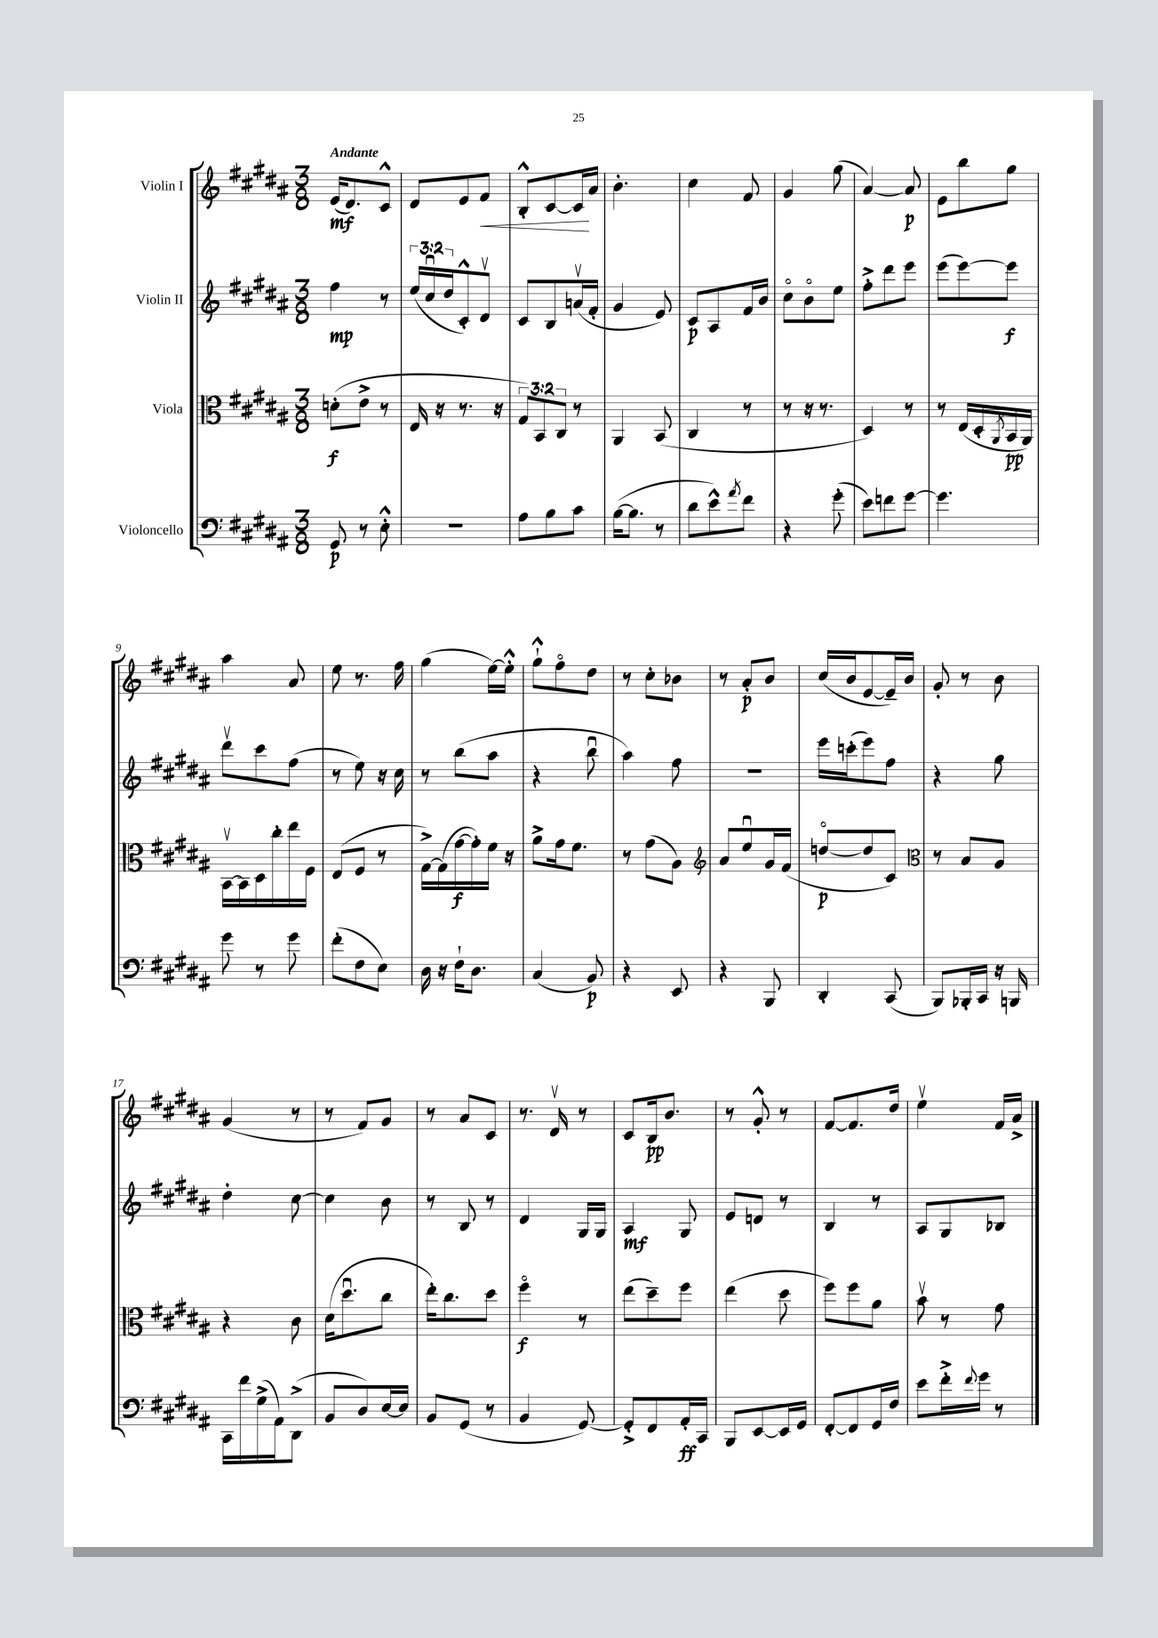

**kern	**dynam	**kern	**dynam	**kern	**dynam	**kern	**dynam
*part4	*part4	*part3	*part3	*part2	*part2	*part1	*part1
*staff4	*staff4	*staff3	*staff3	*staff2	*staff2	*staff1	*staff1
*I"Violoncello	*	*I"Viola	*	*I"Violin II	*	*I"Violin I	*
*clefF4	*	*clefC3	*	*clefG2	*	*clefG2	*
*k[f#c#g#d#a#]	*	*k[f#c#g#d#a#]	*	*k[f#c#g#d#a#]	*	*k[f#c#g#d#a#]	*
*M3/8	*	*M3/8	*	*M3/8	*	*M3/8	*
=1	=1	=1	=1	=1	=1	=1	=1
!	!	!	!	!	!	!LO:TX:a:B:t=Andante	!
8GG#/	p	(8dn'\L	f	4ff#\	mp	(16e/KL	mf
.	.	.	.	.	.	8.d#/)	.
8r	.	8e^\J	.	.	.	.	.
8E'^^\	.	8r	.	8r	.	8c#^^/J	.
=2	=2	=2	=2	=2	=2	=2	=2
4.r	.	16E/	.	(24ee/LL	.	8d#/L	.
.	.	.	.	24cc#u/	.	.	.
.	.	16r	.	.	.	.	.
.	.	.	.	24dd#/J	.	.	.
.	.	8.r	.	8c#'^^/)	.	8e/	.
!	!	!	!	!	!	!	!LO:HP:b
.	.	.	.	8d#v/J	.	8f#/J	<
.	.	16r	.	.	.	.	.
=3	=3	=3	=3	=3	=3	=3	=3
8A#\L	.	12G#/L)	.	8c#/L	.	8B'^^/L	.
.	.	12BB/	.	.	.	.	.
8B\	.	.	.	8B/	.	[8c#/	.
.	.	12C#/J	.	.	.	.	.
8c#\J	.	8r	.	(16anv/L	.	16c#/L]	.
.	.	.	.	16f#'/JJ	.	16a#/JJ	[
=4	=4	=4	=4	=4	=4	=4	=4
([16B\KL	.	4AA#/	.	4g#/	.	4.b'\	.
8.B\J]	.	.	.	.	.	.	.
8r	.	(8BB/	.	8e/)	.	.	.
=5	=5	=5	=5	=5	=5	=5	=5
8d#\L	.	4C#/	.	8c#/L	p	4cc#\	.
8e^^\)	.	.	.	8A#/	.	.	.
8qa#/	.	.	.	.	.	.	.
8f#\J	.	8r	.	16f#/L	.	8f#/	.
.	.	.	.	16b/JJ	.	.	.
=6	=6	=6	=6	=6	=6	=6	=6
4r	.	8r	.	8cc#\L	.	4g#/	.
.	.	16r	.	8b\	.	.	.
.	.	8.r	.	.	.	.	.
(8g#'\	.	.	.	8ee\J	.	(8gg#\	.
=7	=7	=7	=7	=7	=7	=7	=7
8e\L)	.	4D#/)	.	8ff#'^\L	.	[4a#/)	.
8fn\	.	.	.	8ddd#\	.	.	.
[8g#\J	.	8r	.	8eee\J	.	8a#/]	p
=8	=8	=8	=8	=8	=8	=8	=8
4.g#\]	.	8r	.	(8eee\L	.	8e\L	.
.	.	(16E/LL	.	[8eee\)	.	8bb\	.
.	.	16D#'/	.	.	.	.	.
.	.	8qAA#/	.	.	.	.	.
.	.	16BB/	pp	8eee\J]	f	8gg#\J	.
.	.	16AA#/JJ)	.	.	.	.	.
!!LO:LB:g=z
=9	=9	=9	=9	=9	=9	=9	=9
8g#\	.	[16BBv\LL	.	8ddd#v\L	.	4aa#\	.
.	.	16BB\]	.	.	.	.	.
8r	.	16D#\	.	8ccc#\	.	.	.
.	.	16cc#'\	.	.	.	.	.
8g#\	.	16ee\	.	(8ff#\J	.	8a#/	.
.	.	16F#\JJ	.	.	.	.	.
=10	=10	=10	=10	=10	=10	=10	=10
(8f#'\L	.	(8E/L	.	8r	.	8ee\	.
8F#\	.	8F#/J	.	8ee\)	.	8.r	.
8E\J)	.	8r	.	16r	.	.	.
.	.	.	.	16cc#\	.	16ff#\	.
=11	=11	=11	=11	=11	=11	=11	=11
16D#\	.	[16G#^\LL)	.	8r	.	(4gg#\	.
16r	.	(16G#\]	.	.	.	.	.
16F#`\KL	.	[16g#\	f	(8bb\L	.	.	.
8.D#\J	.	16g#'\])	.	.	.	.	.
.	.	16f#\JJ	.	8aa#\J	.	[16ee\LL)	.
.	.	16r	.	.	.	16ee'^^\JJ]	.
=12	=12	=12	=12	=12	=12	=12	=12
(4C#/	.	8a#^\L	.	4r	.	8gg#`^^\L	.
.	.	16g#\k	.	.	.	8ff#\	.
.	.	8.f#\J	.	.	.	.	.
8BB/)	p	.	.	8bbu\	.	8dd#\J	.
=13	=13	=13	=13	=13	=13	=13	=13
4r	.	8r	.	4aa#\)	.	8r	.
.	.	(8g#\L	.	.	.	8cc#'\L	.
8EE/	.	8A#\J)	.	8ff#\	.	8b-X\J	.
=14	=14	=14	=14	=14	=14	=14	=14
*	*	*clefG2	*	*	*	*	*
4r	.	8a#/L	.	4.r	.	8r	.
.	.	8eeu/	.	.	.	8a#'/L	p
8BBB/	.	16g#/L	.	.	.	8b/J	.
.	.	(16f#/JJ	.	.	.	.	.
=15	=15	=15	=15	=15	=15	=15	=15
4DD#'/	.	[8ddn/L	p	16eee\LL	.	(16cc#/LL	.
.	.	.	.	(16cccn'\J	.	16b/J	.
.	.	8dd/]	.	8eee\)	.	[8e/	.
(8CC#/	.	8c#/J)	.	8ff#\J	.	16e~/L])	.
.	.	.	.	.	.	16b/JJ	.
=16	=16	=16	=16	=16	=16	=16	=16
*	*	*clefC3	*	*	*	*	*
8BBB/L)	.	8r	.	4r	.	8g#'/	.
16BBB-X'/L	.	8B/L	.	.	.	8r	.
16CC#/JJ	.	.	.	.	.	.	.
16r	.	8A#/J	.	8gg#\	.	8b\	.
16BBBn/	.	.	.	.	.	.	.
!!LO:LB:g=z
=17	=17	=17	=17	=17	=17	=17	=17
16CC#\LL	.	4r	.	4dd#'\	.	(4g#/	.
16f#\	.	.	.	.	.	.	.
(16G#^\	.	.	.	.	.	.	.
16AA#\J)	.	.	.	.	.	.	.
(8DD#^\J	.	8c#\	.	[8cc#\	.	8r	.
=18	=18	=18	=18	=18	=18	=18	=18
8BB/L	.	(16d#\KL	.	4cc#\]	.	8r	.
.	.	8.dd#u\	.	.	.	.	.
8D#/)	.	.	.	.	.	8f#/L)	.
[16E/L	.	8cc#\J	.	8b\	.	8g#/J	.
16E/JJ]	.	.	.	.	.	.	.
=19	=19	=19	=19	=19	=19	=19	=19
8BB/L	.	16ee'\KL)	.	8r	.	8r	.
.	.	8.cc#\	.	.	.	.	.
(8GG#/J	.	.	.	8B/	.	8a#/L	.
8r	.	8dd#\J	.	8r	.	8c#/J	.
=20	=20	=20	=20	=20	=20	=20	=20
4BB/	.	4ff#\	f	4d#/	.	8.r	.
.	.	.	.	.	.	16d#v/	.
[8GG#/)	.	8r	.	16G#/LL	.	8r	.
.	.	.	.	16G#/JJ	.	.	.
=21	=21	=21	=21	=21	=21	=21	=21
8GG#'^/L]	.	(8ee\L	.	4A#/	mf	8c#/L	.
8FF#/	.	8dd#~\)	.	.	.	16B/k	pp
.	.	.	.	.	.	8.b/J	.
16AA#'/L	ff	8ff#\J	.	8G#/	.	.	.
16CC#/JJ	.	.	.	.	.	.	.
=22	=22	=22	=22	=22	=22	=22	=22
8BBB/L	.	(4ee\	.	8e/L	.	8r	.
[8EE/	.	.	.	8dn/J	.	8g#'^^/	.
16EE/L]	.	8dd#\	.	8r	.	8r	.
16GG#/JJ	.	.	.	.	.	.	.
=23	=23	=23	=23	=23	=23	=23	=23
[8FF#'/L	.	8ff#\L)	.	4B/	.	[8f#/L	.
8FF#/]	.	8ff#\	.	.	.	8.f#/]	.
16GG#/L	.	8a#\J	.	8r	.	.	.
16F#/JJ	.	.	.	.	.	16dd#/Jk	.
=24	=24	=24	=24	=24	=24	=24	=24
8e\L	.	8bv\	.	8A#/L	.	4eev\	.
16f#'^\L	.	8r	.	8G#/	.	.	.
8qqf#/	.	.	.	.	.	.	.
16g#\JJ	.	.	.	.	.	.	.
8r	.	8g#\	.	8B-X/J	.	16f#/LL	.
.	.	.	.	.	.	16a#^/JJ	.
==	==	==	==	==	==	==	==
*-	*-	*-	*-	*-	*-	*-	*-
